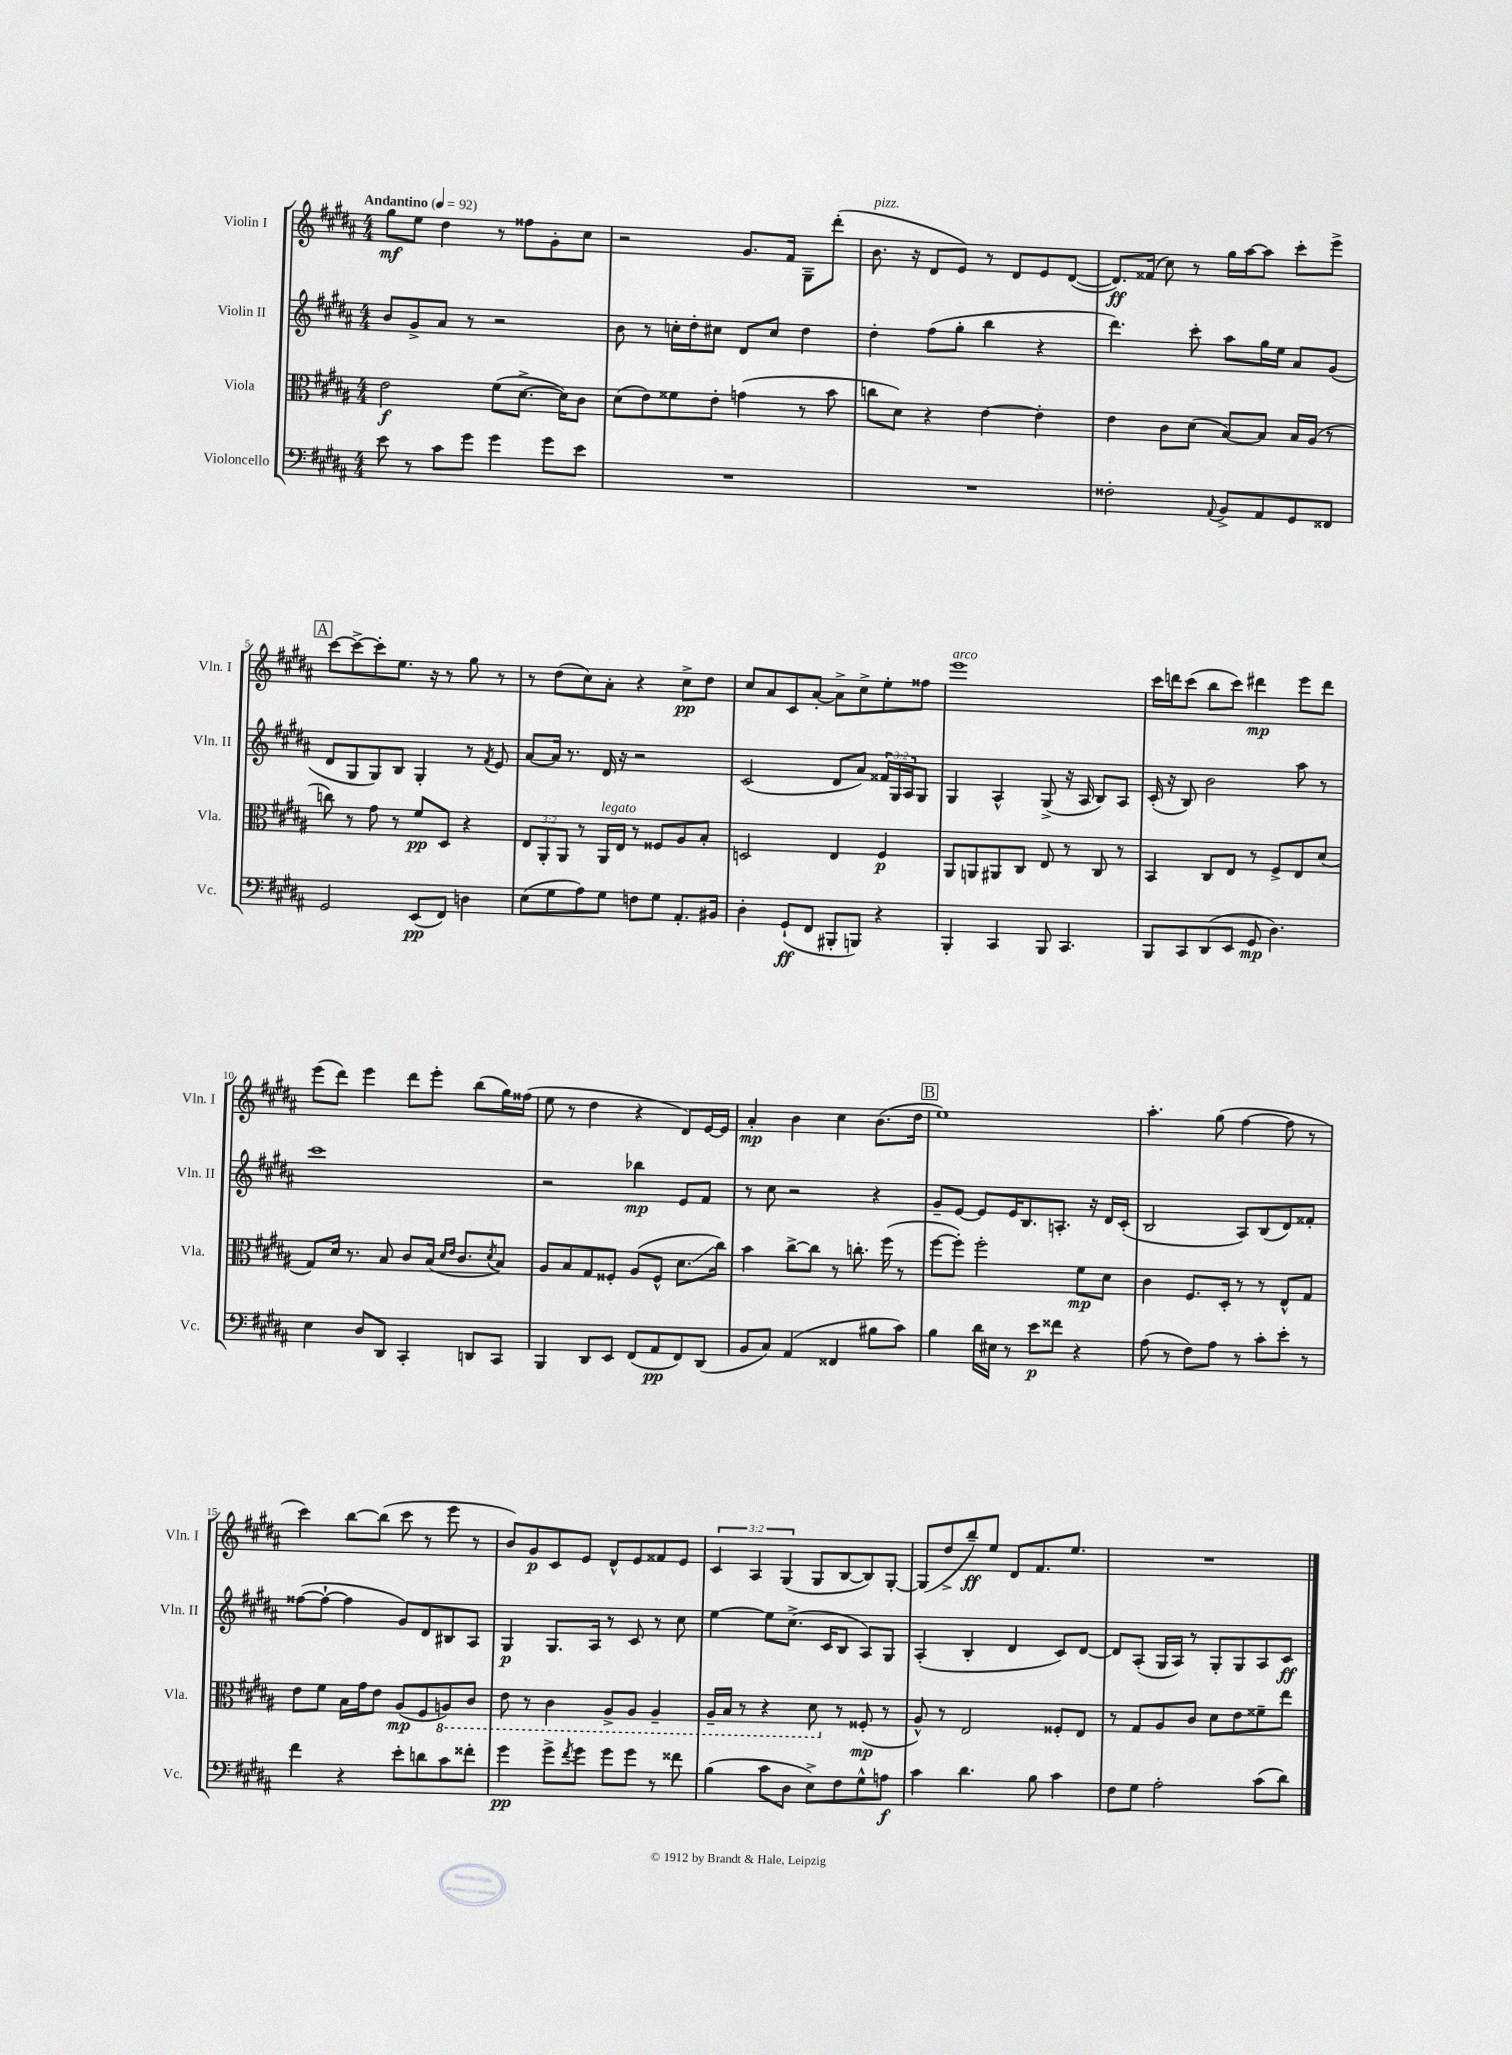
<<
\new StaffGroup <<
\new Staff = "s0" \with { instrumentName = "Violin I" shortInstrumentName = "Vln. I" } {
    \clef treble \key b \major \numericTimeSignature \time 4/4 \override Staff.TupletNumber.text = #tuplet-number::calc-fraction-text \tempo "Andantino" 4 = 92
    gis''8\mf e''8 dis''4 r8 fisis''8 gis'8-. cis''8 |
    r2 gis'8. fis'16 gis8-- dis'''8-.( |
    b'8.^\markup { \italic "pizz." } r16 dis'8 e'8) r8 dis'8 e'8 dis'8~( |
    dis'8.\ff) fisis'16( cis''8) r8 gis''16 ais''16~ ais''8 cis'''8-. e'''8-> |
    \mark \markup { \box "A" } cis'''8~ cis'''8~-> cis'''8-. e''8. r16 r8 gis''8 r8 |
    r8 dis''8( cis''8) ais'8-. r4 cis''8->\pp dis''8 |
    cis''8 ais'8 cis'8 ais'8~-. ais'8-> cis''8-> e''8-. fisis''8 |
    e'''1^\markup { \italic "arco" } |
    cis'''16 d'''16 cis'''8( b''8 cis'''8) dis'''4\mp e'''8 dis'''8 |
    e'''8( dis'''8) e'''4 dis'''8 e'''8-. b''8( gis''16) fisis''16( |
    e''8 r8 dis''4 r4 dis'8) e'16~ e'16 |
    ais'4-.\mp b'4 cis''4 b'8.( dis''16 |
    \mark \markup { \box "B" } e''1) |
    ais''4.-. gis''8( fis''4~ fis''8 r8 |
    cis'''4) b''8~ b''8( cis'''8 r8 e'''8 r8 |
    b'8) gis'8\p cis'8 e'8 dis'8-^ e'8 fisis'8 e'8 |
    \tuplet 3/2 { cis'4 ais4 gis4( } gis8 b8~ b8) gis8~-. |
    gis8( dis''8-> b''8--\ff) e''8 dis'8 fis'8. e''8. |
    R1 \bar "|." |
}
\new Staff = "s1" \with { instrumentName = "Violin II" shortInstrumentName = "Vln. II" } {
    \clef treble \key b \major \numericTimeSignature \time 4/4 \override Staff.TupletNumber.text = #tuplet-number::calc-fraction-text
    b'8 gis'8-> ais'8 r8 r2 |
    b'8 r8 c''16-. dis''16-. cis''8 dis'8 cis''8 dis''4 |
    dis''4-. fis''8( gis''8-. b''4 r4 |
    dis'''4.) cis'''8-. ais''8 gis''16 e''16 ais'8 gis'8( |
    \mark \markup { \box "A" } dis'8 gis8 gis8) b8 gis4-. r8 \acciaccatura { fis'8 } e'8 |
    ais'8~ ais'16 r8. dis'16 r16 r2 |
    cis'2( dis'8 ais'8) \tuplet 3/2 { fisis'16 gis16 ais16 } gis8 |
    gis4 ais4-^ gis8->( r16 ais16 b8) ais8 |
    cis'16-.( r16 b8) b'2 ais''8 r8 |
    cis'''1 |
    r2 bes''4\mp e'8 fis'8 |
    r8 cis''8 r2 r4 |
    \mark \markup { \box "B" } gis'8-- e'8~ e'8 e'16 b8. a8.-. r16 dis'16 cis'16-.( |
    b2 ais8) b8( dis'8) fisis'8-. |
    fisis''8~( fisis''8~-! fisis''4 gis'8) dis'8 bis8 ais8 |
    gis4\p gis8. ais16 r8 cis'8 r8 cis''8 |
    e''4~ e''8 cis''8.->( cis'16 b8 ais8) gis8 |
    ais4-.( b4-. dis'4 cis'8) dis'8~ |
    dis'8 ais8-.( gis16 ais16) r8 gis8-. gis8 ais8 cis'8\ff \bar "|." |
}
\new Staff = "s2" \with { instrumentName = "Viola" shortInstrumentName = "Vla." } {
    \clef alto \key b \major \numericTimeSignature \time 4/4 \override Staff.TupletNumber.text = #tuplet-number::calc-fraction-text
    e'2\f fis'8( dis'8.~-> dis'16) cis'8 |
    dis'8( e'8) fisis'8 e'8-. g'4( r8 b'8 |
    c''8 dis'8) r4 e'4~ e'4-. |
    e'4 cis'8 dis'8( b8~) b8 b16 ais16( r8 |
    \mark \markup { \box "A" } c''8) r8 gis'8 r8 fis'8\pp dis8 r4 |
    \tuplet 3/2 { e8 ais,8-. ais,8 } r8 ais,16^\markup { \italic "legato" } e16 r8 fisis8 ais8 b8-. |
    d2 e4 fis4\p |
    ais,8 a,8 ais,8 cis8 e8 r8 cis8 r8 |
    b,4 cis8 e8 r8 fis8-> e8 dis'8( |
    gis8) dis'16 r8. b8 cis'8 b16( \grace { dis'16 e'16 } cis'8. \acciaccatura { dis'8 } b8) |
    ais8 b8 gis8 fisis8-. ais8( fisis8-^ dis'8.\glissando cis''16) |
    b'4 cis''8~-> cis''8 r8 c''8.-. fis''16( r8 |
    \mark \markup { \box "B" } fis''8~ fis''8-.) fis''2-. fis'8\mp dis'8 |
    cis'4 fis8. dis16-. r8 r8 e8-^ gis8 |
    e'8 fis'8 b16 gis'16 e'8 ais8\mp( fis8 \ottava #-1 a,8) cis8 |
    e8 r8 cis4 ais,8-> ais,8 ais,4-- |
    ais,16-- b,16 r8 r4 dis8 \ottava #0 r8 fisis8-.\mp( r8 |
    ais8-^) r8 e2 fisis8-. e8 |
    r8 gis8 ais8 cis'8 dis'8 e'8 fisis'8-- e''8 \bar "|." |
}
\new Staff = "s3" \with { instrumentName = "Violoncello" shortInstrumentName = "Vc." } {
    \clef bass \key b \major \numericTimeSignature \time 4/4
    e'8 r8 cis'8 gis'8 gis'4 gis'8 e'8 |
    R1 |
    R1 |
    fisis2-. \appoggiatura { ais,8 } b,8-> ais,8 gis,8 fisis,8 |
    \mark \markup { \box "A" } gis,2 e,8\pp( fis,8) d4 |
    e8( gis8 ais8) gis8 f8 gis8 ais,8.-. bis,16 |
    dis4-. gis,8-!\ff( fis,8 bis,,8-. b,,8) r4 |
    b,,4-. cis,4 b,,8 cis,4. |
    b,,8 cis,8 dis,8( e,8 gis,8\mp dis4.) |
    e4 dis8 dis,8 cis,4-. d,8 cis,8 |
    b,,4 dis,8 e,8 fis,8( ais,8\pp fis,8) dis,8( |
    b,8 cis8) ais,4( fisis,4 bis8 cis'8) |
    \mark \markup { \box "B" } b4 dis'16 eis16 r8 e'8\p fisis'8 r4 |
    ais8( r8 fis8) ais8 r8 cis'8-. e'8-. r8 |
    fis'4 r4 e'8-. d'8 cis'8 fisis'8-. |
    gis'4\pp gis'8-> \acciaccatura { fis'8 } gis'8 gis'8 gis'8 r8 fisis'8 |
    b4( cis'8 dis8 e8->) fis8 gis8-^ a8\f |
    cis'4 dis'4. b8 cis'4 |
    fis8 gis8 ais2-. cis'8( dis'8) \bar "|." |
}
>>
>>
